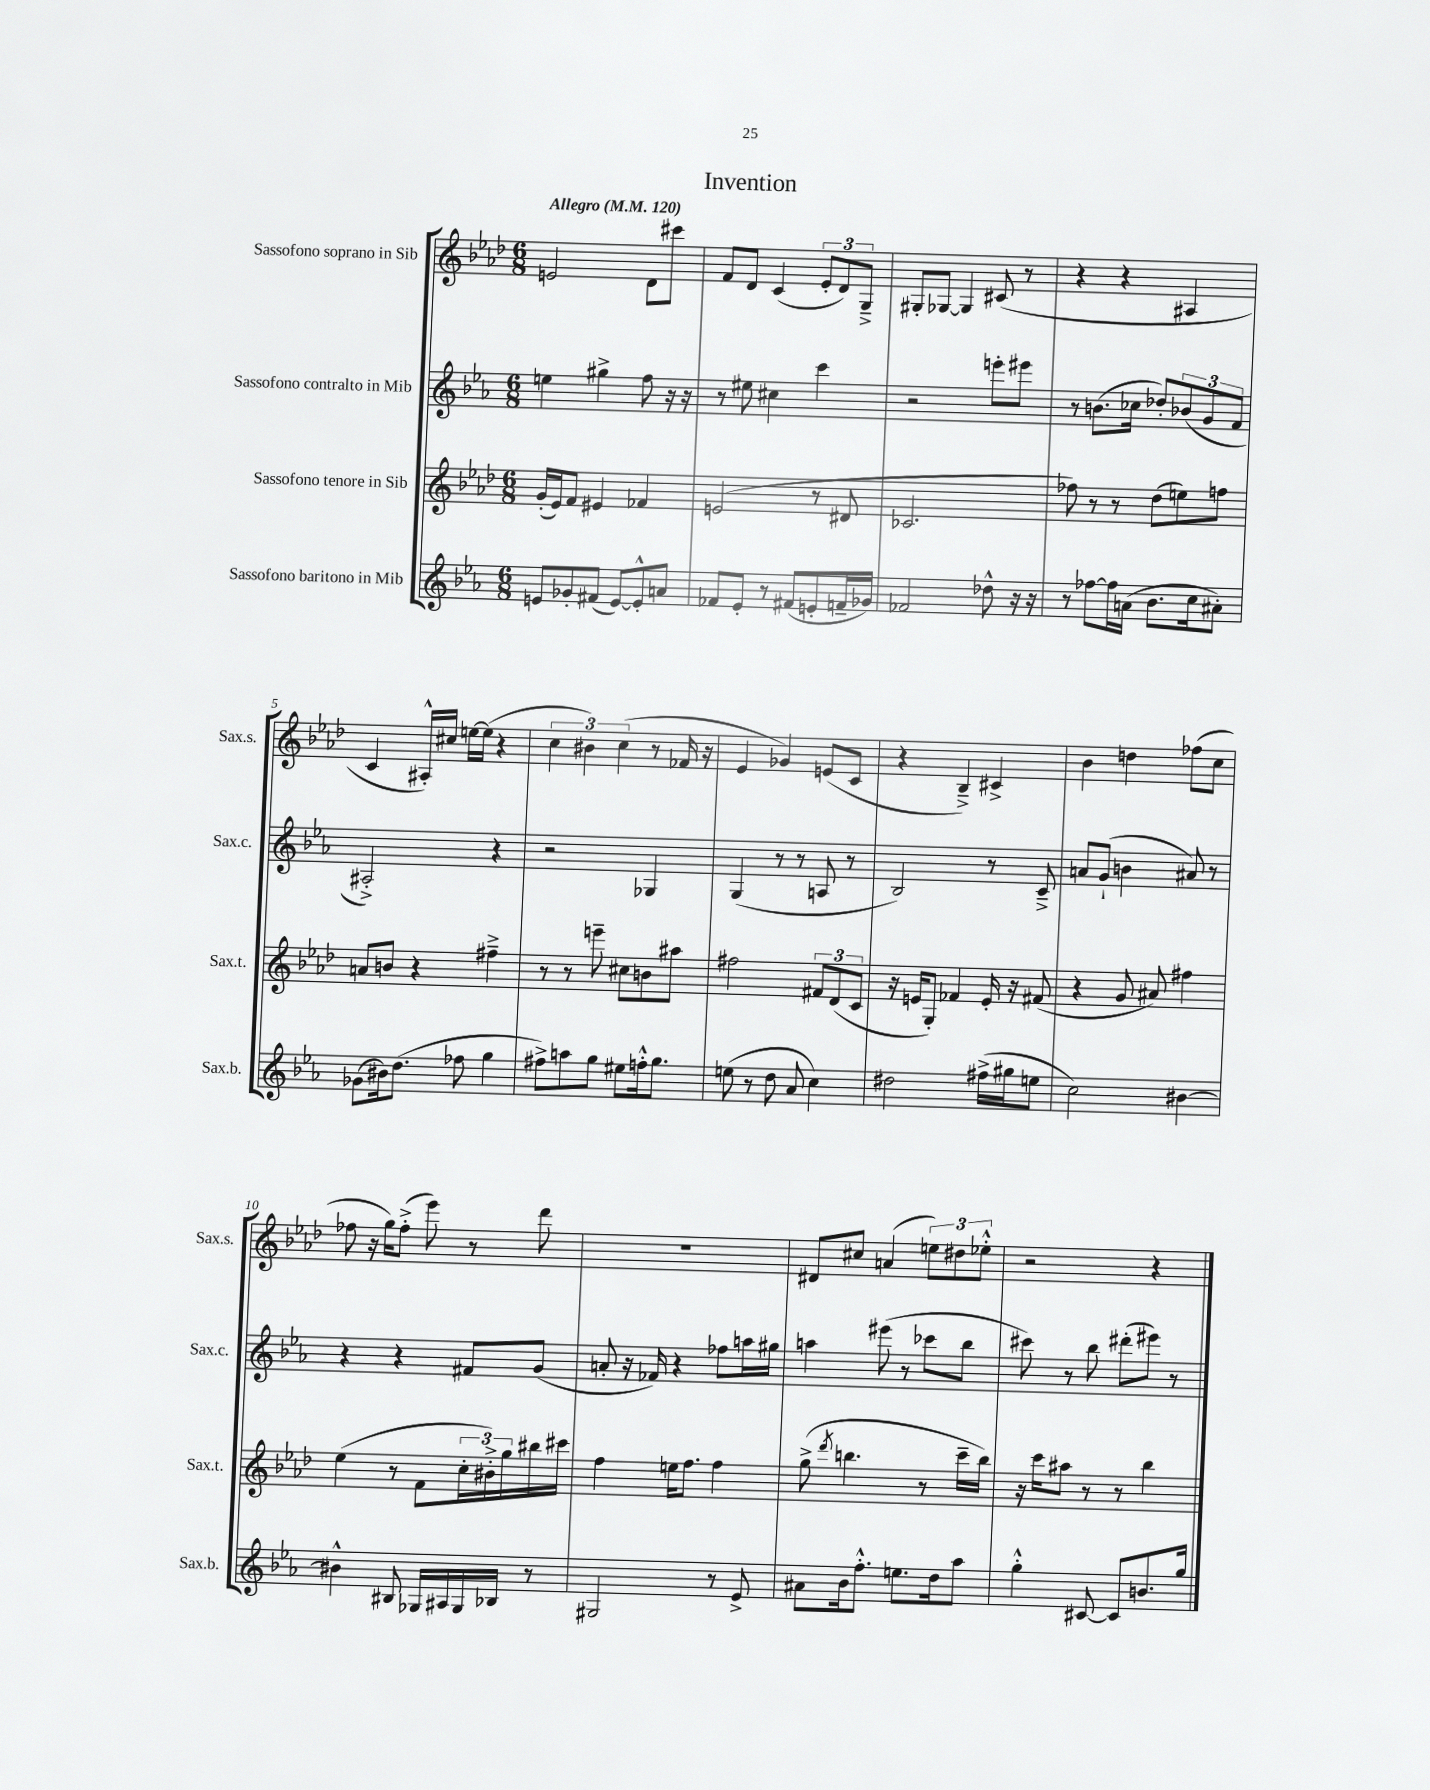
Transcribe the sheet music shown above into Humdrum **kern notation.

**kern	**kern	**kern	**kern
*part4	*part3	*part2	*part1
*staff4	*staff3	*staff2	*staff1
*I"Sassofono baritono in Mib	*I"Sassofono tenore in Sib	*I"Sassofono contralto in Mib	*I"Sassofono soprano in Sib
*I'Sax.b.	*I'Sax.t.	*I'Sax.c.	*I'Sax.s.
*clefG2	*clefG2	*clefG2	*clefG2
*k[b-e-a-]	*k[b-e-a-d-]	*k[b-e-a-]	*k[b-e-a-d-]
*M6/8	*M6/8	*M6/8	*M6/8
*MM120	*MM120	*MM120	*MM120
=1	=1	=1	=1
!	!	!	!LO:TX:a:B:t=Allegro
8en/L	(16g'/LL	4een\	2en/
.	16e-/J)	.	.
8g-X'/	8f/J	.	.
(8f#X/J	4e#X/	4gg#X^\	.
[8e/L)	.	.	.
8e'^^/]	4f-X/	8ff\	8d-\L
8an/J	.	16r	8ccc#X\J
.	.	16r	.
=2	=2	=2	=2
8f-X/L	(2en/	8r	8f/L
8e-'/J	.	8ee#X\	8d-/J
8r	.	4cc#X\	(4c/
(8f#X/L	.	.	.
8en'/	8r	4ccc\	12e-'/L
.	.	.	12d-/)
16fn~/L	8d#X/	.	.
.	.	.	12G~^/J
16g-X/JJ)	.	.	.
=3	=3	=3	=3
2f-X/	2.c-X/	2r	8G#X'/L
.	.	.	[8G-X/J
.	.	.	4G-/]
8dd-X^^\	.	8eeen'\L	(8c#X/
16r	.	8eee#X\J	8r
16r	.	.	.
=4	=4	=4	=4
8r	8ff-X\)	8r	4r
[8ff-X\L	8r	(8.bn\L	.
16ff-\L]	8r	.	4r
(16an\JJ	.	16cc-X\Jk	.
8.b-\L	(8dd-\L	8dd-X'/L)	.
.	8een\)	(12b-X/	4A#X/
16cc\k	.	.	.
.	.	12g/	.
8a#X'\J)	8ffn\J	.	.
.	.	12f/J	.
!!LO:LB:g=z
=5	=5	=5	=5
(8g-X\L	8an/L	2A#X'^/)	4c/
16b#X\k)	8bn/J	.	.
(8.dd\J	.	.	.
.	4r	.	16A#X'^^/LL)
.	.	.	16cc#X/JJ
8ff-X\	.	.	[16een\LL
.	.	.	(16ee\JJ]
4gg\	4ff#X~^\	4r	4r
=6	=6	=6	=6
8ff#X^\L)	8r	2r	6cc\
8aan\	8r	.	.
.	.	.	6b#X\)
8gg\J	8eeen~\	.	.
.	.	.	(6cc\
8ee#X\L	8cc#X\L	.	.
16ffn'^^\k	8bn\	4G-X/	8r
8.gg\J	.	.	.
.	8aa#X\J	.	16f-X/
.	.	.	16r
=7	=7	=7	=7
(8een\	2ff#X\	(4G/	4e-/
8r	.	.	.
8dd\	.	8r	4g-X/)
8a-/	.	8r	.
4cc\)	12f#X/L	8An/	(8en/L
.	(12d-/	.	.
.	.	8r	8c/J
.	12c/J	.	.
=8	=8	=8	=8
2dd#X\	16r	2B-/)	4r
.	16en/KL	.	.
.	8G'/J)	.	.
.	4f-X/	.	4B-~^/)
(16ff#X^\LL	16e'/	8r	4c#X^/
16gg#X\J	16r	.	.
8een\J	(8f#X/	8c~^/	.
=9	=9	=9	=9
2cc\)	4r	8an/L	4b-\
.	.	(8g`/J	.
.	8g/	4bn\	4ddn\
.	8a#X/)	.	.
[4b#X\	4ff#X\	8a#X/)	(8ff-X\L
.	.	8r	8cc\J
!!LO:LB:g=z
=10	=10	=10	=10
4b#X^^\]	(4ee-\	4r	8ff-X\
.	.	.	16r
.	.	.	16gg\KL)
8B#X/	8r	4r	(8ff-'^\J
16G-X/LL	8f\L	.	8eee-\)
16A#X/	.	.	.
16G-/	24cc'\L	8f#X/L	8r
.	24b#X'^\)	.	.
16B-X/JJ	.	.	.
.	24gg\	.	.
8r	16bb#X\	(8g/J	8ddd-\
.	16ccc#X\JJ	.	.
=11	=11	=11	=11
2G#X/	4ff\	8an'/	2.r
.	.	16r	.
.	.	16f-X/)	.
.	16een\KL	4r	.
.	8.ff\J	.	.
8r	4ff\	8ff-X\L	.
8e-^/	.	16aan\L	.
.	.	16gg#X\JJ	.
=12	=12	=12	=12
8a#X\L	(8gg^\	4aan\	8d#X/L
.	8qddd-/	.	.
16b-\k	4.bbn\	.	8cc#X/J
8.ff'^^\J	.	.	.
.	.	(8eee#X\	(4an/
8.een\L	.	8r	.
.	8r	8ccc-X\L	12een\L)
16dd\k	.	.	.
.	.	.	12dd#X\
8aa-\J	16ccc~\LL	8bb-\J	.
.	.	.	12ee-X'^^\J
.	16bb\JJ)	.	.
=13	=13	=13	=13
4gg'^^\	16r	8ccc#X\)	2r
.	16ccc\KL	.	.
.	8aa#X\J	8r	.
[8c#X/	8r	8bb-\	.
8c#/L]	8r	(8ddd#X'\L	.
8.bn/	4bb-\	8eee#X\J)	4r
.	.	8r	.
16gg/Jk	.	.	.
==	==	==	==
*-	*-	*-	*-
